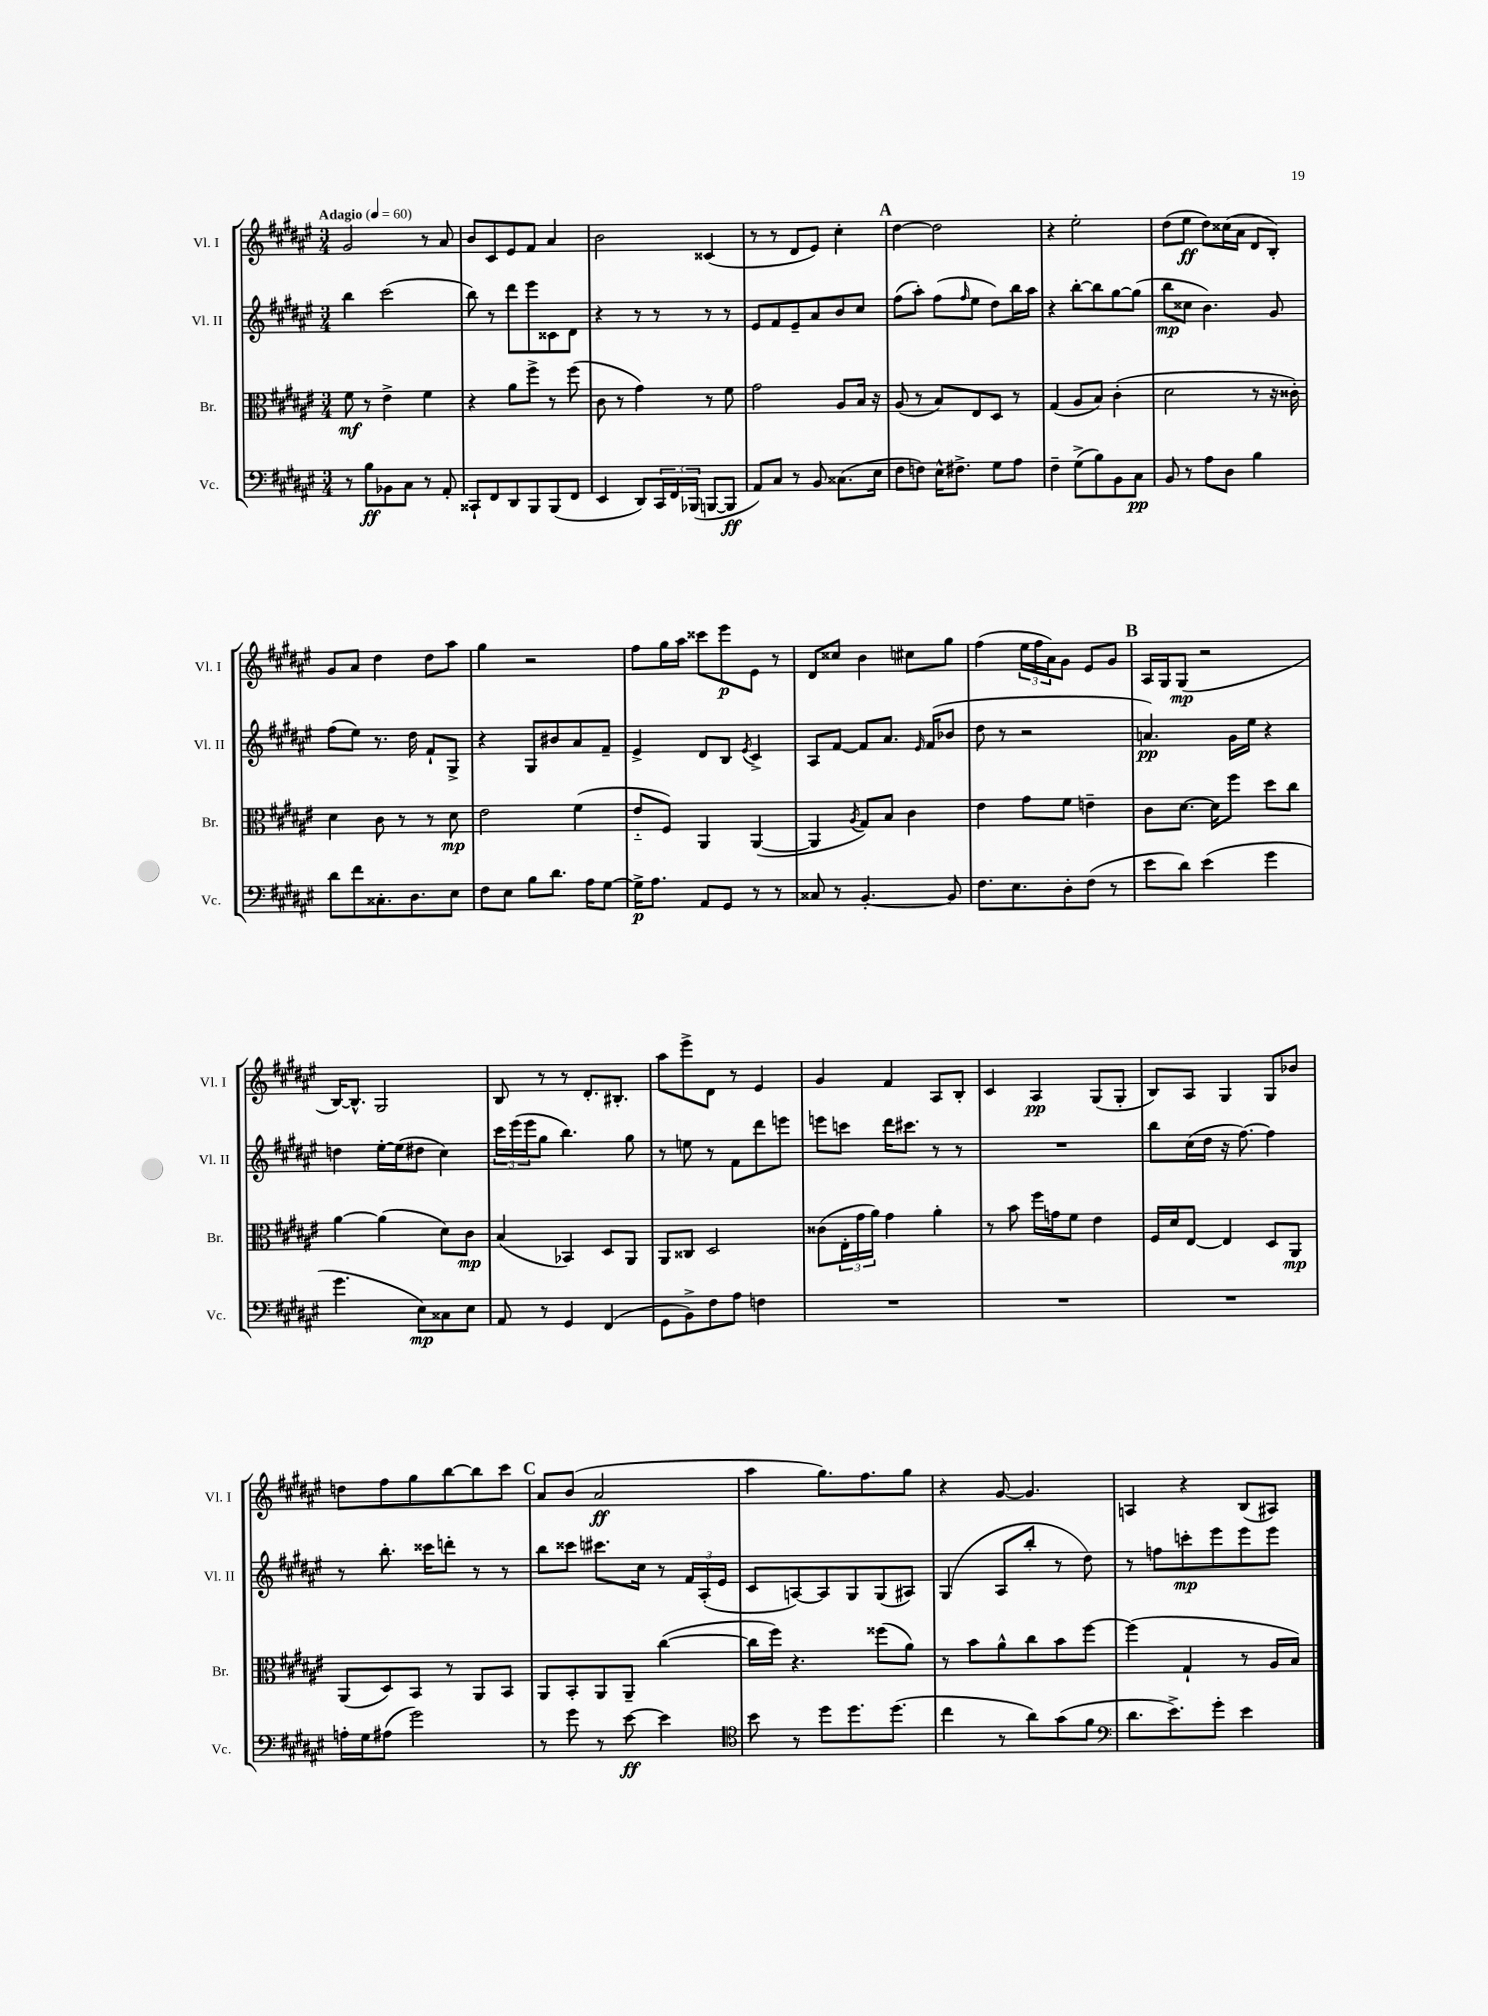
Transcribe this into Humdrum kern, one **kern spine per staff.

**kern	**kern	**kern	**kern
*staff4	*staff3	*staff2	*staff1
*clefF4	*clefC3	*clefG2	*clefG2
*k[f#c#g#d#a#e#]	*k[f#c#g#d#a#e#]	*k[f#c#g#d#a#e#]	*k[f#c#g#d#a#e#]
*M3/4	*M3/4	*M3/4	*M3/4
*MM60	*MM60	*MM60	*MM60
8r	8f#	4bb	2g#
8B	8r	.	.
8BB-	4e#^	(2ccc#	.
8C#	.	.	.
8r	4f#	.	8r
8AA#'	.	.	8a#
=	=	=	=
8CC##`	4r	8bb)	8b
8FF#	.	8r	8c#
8DD#	8a#	8ddd#	8e#
8BBB	8ff#^	8eee#	8f#
(8BBB	8r	8c##	4a#
8FF#	(8ff#	8d#	.
=	=	=	=
4EE#	8c#	4r	2b
.	8r	.	.
8DD#)	4g#)	8r	.
24CC#	.	8r	.
24FF#	.	.	.
(24BBB-	.	.	.
[8BBB	8r	8r	(4c##
8BBB]	8f#	8r	.
=	=	=	=
8AA#)	2g#	8e#	8r
8C#	.	8f#	8r
8r	.	8e#~	8d#
8BB	.	8a#	8e#)
(8.C##	8A#	8b	4cc#'
.	16B	8cc#	.
16E#	16r	.	.
=	=	=	=
8F#	(8A#	(8ff#	[4dd#
8F)	8r	8aa#')	.
16E#^^	8B)	(8ff#	2dd#]
8.F#^	.	.	.
.	.	16qqff#	.
.	8E#	8ee#	.
8G#	8D#	8dd#)	.
8A#	8r	16bb	.
.	.	16aa#	.
=	=	=	=
4F#~	(4G#	4r	4r
(8G#^	8A#	[8bb'	2ee#'
8B)	8B)	8bb]	.
8BB	(4c#'	[8gg#	.
8C#	.	(8gg#]	.
=	=	=	=
8BB	2d#	8bb	(8dd#
8r	.	8cc##	8ee#
8A#	.	4.b)	8dd#)
8D#	.	.	(16cc##
.	.	.	16a#
4B	8r	.	8d#
.	16r	8g#	8B')
.	16c##')	.	.
=	=	=	=
8d#	4d#	(8ff#	8g#
8f#	.	8ee#)	8a#
8.C##'	8c#	8.r	4dd#
.	8r	.	.
8.D#	.	16dd#	.
.	8r	8f#`	8dd#
8E#	8d#	8G#^	8aa#
=	=	=	=
8F#	2e#	4r	4gg#
8E#	.	.	.
8B	.	8G#	2r
8.d#	.	8b#	.
.	(4f#	8a#	.
16A#	.	.	.
[8G#	.	8f#~	.
=	=	=	=
16G#^]	8e#'~	4e#^	8ff#
8.A#	.	.	.
.	8F#)	.	16gg#
.	.	.	16aa#
8AA#	4AA#	8d#	8ccc##
8GG#	.	8B	8eee#
.	.	8qe#	.
8r	([4AA#	4c#^	8e#
8r	.	.	8r
=	=	=	=
8C##	4AA#]	8A#	8d#
8r	.	[8f#	8cc##
.	8qA#	.	.
[4.BB'	8G#)	8f#]	4b
.	8B	8.a#	.
.	4c#	.	8cc#
.	.	16qqe#	.
.	.	(16f#	.
8BB]	.	8b-	8gg#
=	=	=	=
8.F#	4e#	8dd#	(4ff#
.	.	8r	.
8.E#	.	.	.
.	8g#	2r	24ee#
.	.	.	24ff#
.	.	.	24a#)
8D#'	8f#	.	8g#
(8F#	4e~	.	8e#
8r	.	.	8g#
=	=	=	=
8e#	8c#	4.a)	16A#
.	.	.	16G#
8d#)	[8.d#	.	(8G#
(4e#	.	.	2r
.	16d#]	.	.
.	8ff#	16g#	.
.	.	16ee#	.
4g#	8dd#	4r	.
.	8cc#	.	.
=	=	=	=
4.g#	[4a#	4dd	[16B)
.	.	.	8.B^^]
.	(4a#]	[16ee#'	2G#
.	.	(16ee#]	.
8E#)	.	8dd#	.
8C##	8d#)	4cc#)	.
8E#	8c#	.	.
=	=	=	=
8AA#	(4B	24ccc#	8B
.	.	(24eee#	.
.	.	24eee#	.
8r	.	8gg#	8r
4GG#	4BB-)	4.bb)	8r
.	.	.	8.d#'
(4FF#	8D#	.	.
.	.	.	8.B#'
.	8AA#	8gg#	.
=	=	=	=
8GG#	8AA#	8r	8aa#
8BB^)	8C##	8ee	8eee#^
8F#	2D#	8r	8d#
8A#	.	8f#	8r
4F	.	8ddd#	4e#
.	.	8eee	.
=	=	=	=
2.r	(8c##	8eee	4g#
.	24E#'	8ccc	.
.	24g#	.	.
.	24a#)	.	.
.	4g#	16ddd#	4f#
.	.	8.ccc#	.
.	4a#'	8r	8A#
.	.	8r	8B'
=	=	=	=
2.r	8r	2.r	4c#
.	8b	.	.
.	16ff#	.	4A#
.	16g	.	.
.	8f#	.	.
.	4e#	.	(8G#
.	.	.	8G#'
=	=	=	=
2.r	16F#	8bb	8B)
.	16d#	.	.
.	[8E#	(16cc#	8A#
.	.	16dd#	.
.	4E#]	16r	4G#
.	.	[8.ff#)	.
.	8D#	4ff#]	8G#
.	8AA#	.	8b-
=	=	=	=
16A'	(8AA#	8r	8dd
16G#	.	.	.
(8A#	8D#)	8.bb'	8ff#
2g#)	8BB	.	8gg#
.	.	16ccc##	.
.	8r	8ddd'	[8bb
.	8AA#	8r	8bb]
.	8BB	8r	8ccc#
=	=	=	=
8r	8AA#	8bb	8a#
8g#	8BB'	8ccc##	(8b
8r	8AA#	8.ccc#	2a#
[8e#	8AA#~	.	.
.	.	16cc#	.
4e#]	([4cc#	8r	.
.	.	24f#	.
.	.	(24A#'	.
.	.	24e#	.
=	=	=	=
*clefC4	*	*	*
8b	16cc#]	8c#	4aa#
.	16ff#)	.	.
8r	4.r	[8A)	.
8dd#	.	8A]	8.gg#)
8.dd#	.	8G#	.
.	.	.	8.ff#
.	(8ff##	(8G#	.
(8.dd#	.	.	.
.	8a#)	8A#)	8gg#
=	=	=	=
4cc#	8r	(4G#	4r
.	8b	.	.
8r	8a#^^	8A#	[8g#
8a#)	8cc#	8bb'	4.g#]
(8g#	8b	8r	.
8f#	[8ff#	8dd#)	.
=	=	=	=
*clefF4	*	*	*
8.d#	(4ff#]	8r	4A
.	.	8ff	.
8.e#^)	.	.	.
.	4G#`	8ccc'	4r
8g#'	.	8eee#	.
4e#	8r	8eee#	(8B
.	16A#	8eee#	8A#)
.	16B)	.	.
==	==	==	==
*-	*-	*-	*-
